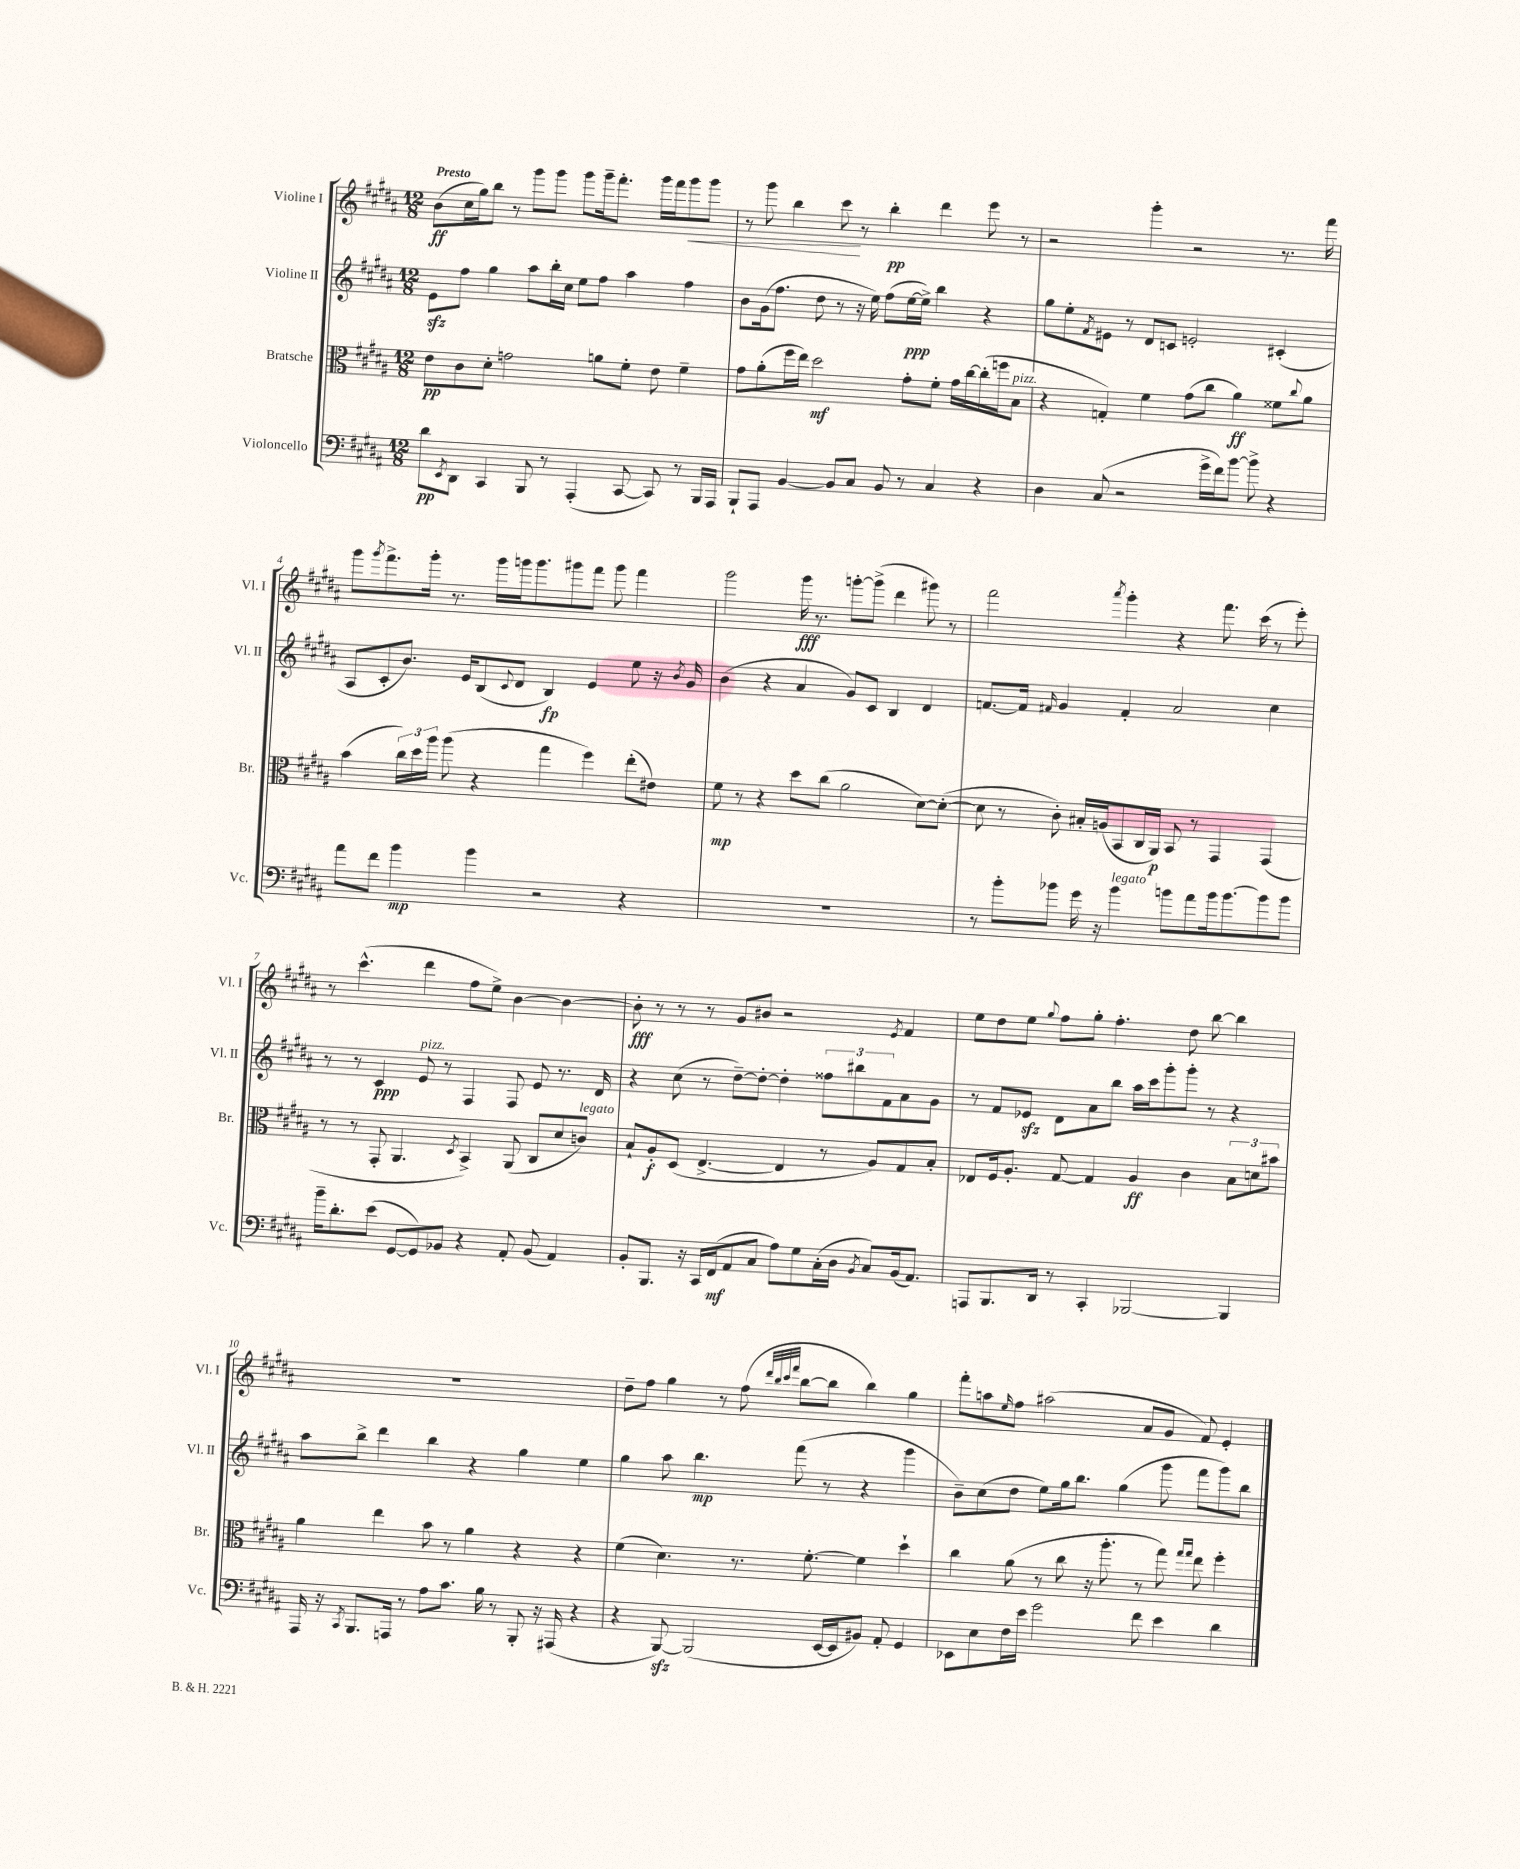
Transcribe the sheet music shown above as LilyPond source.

<<
\new StaffGroup <<
\new Staff = "s0" \with { instrumentName = "Violine I" shortInstrumentName = "Vl. I" } {
    \clef treble \key b \major \numericTimeSignature \time 12/8 \tempo "Presto"
    b'8\ff( cis''16 gis''16) b''8 r8 gis'''8 gis'''8 gis'''8 gis'''16-- fis'''8.-. gis'''16 fis'''16 gis'''8\< gis'''8 |
    r8 gis'''8 b''4 cis'''8\! r8 b''4-.\pp dis'''4 e'''8 r8 |
    r2 gis'''4-. r2 r8. fis'''16 |
    gis'''8 \acciaccatura { gis'''8 } fis'''8.-> gis'''16-. r8. gis'''16 g'''16 g'''8. gis'''8 fis'''8 gis'''8 fis'''4 |
    gis'''2 gis'''16\fff r8. g'''8~-. g'''8->( dis'''4 gis'''8) r8 |
    fis'''2 \acciaccatura { ais'''8 } gis'''4-. r4 fis'''8. cis'''16( r8 e'''8-.) |
    r8 cis'''4.-^( dis'''4 fis''8 e''8->) b'4~ b'4~ |
    b'8-.\fff r8 r8 r8 gis'8 bis'8 r2 \acciaccatura { e'8 } fis'4 |
    e''8 dis''8 e''8 \appoggiatura { gis''8 } fis''8 gis''8-. fis''4.-. dis''8 b''8~ b''4 |
    R1. |
    dis''8-- fis''8 gis''4 r8 fis''8( \grace { dis'''32 b''32 cis'''32 fis'''32 } b''8~ b''8 b''4) gis''4 |
    fis'''8-. a''8 \grace { e''16 } fis''8 ais''2( ais'8 gis'8 fis'8) e'4-. \bar "|." |
}
\new Staff = "s1" \with { instrumentName = "Violine II" shortInstrumentName = "Vl. II" } {
    \clef treble \key b \major \numericTimeSignature \time 12/8
    e'8\sfz fis''8 gis''4 ais''8 b''16-. cis''16 e''8 fis''8 ais''4 fis''4 |
    b'8 gis'16( fis''8. dis''8 r8 r16 e''16) fis''8( e''16~\ppp e''16->) b''4 r4 |
    gis''8 e''8-. \acciaccatura { fis'8 } eis'8 r8 dis'8 c'8 e'2-. cis'4-.( |
    ais8 cis'8-. b'8.) e'16 b8( \appoggiatura { cis'8 } dis'8 b4\fp) e'4 e''8 r16 \acciaccatura { b'8 } gis'16 |
    b'4( r4 ais'4 gis'8) cis'8 b4 dis'4 |
    f'8.~ f'16 \grace { fis'16 } gis'4 fis'4-. ais'2 cis''4 |
    r8 r8 cis'4\ppp e'8^\markup { \italic "pizz." } r8 fis4 fis8 e'8 r8. dis'16 |
    r4 cis''8( r8 dis''8~--) dis''8~-. dis''4-. \tuplet 3/2 { fisis''8 bis''8 fis'8 } ais'8 gis'8 |
    r8 fis'8 ees'8\sfz dis'8 ais'8 b''8 ais''16 cis'''16 gis'''8-. gis'''8-. r8 r4 |
    ais''8 b''8-> dis'''4 b''4 r4 gis''4 e''4 |
    gis''4 ais''8 b''4.\mp fis'''8( r8 r4 gis'''4 |
    b'8--) cis''8( dis''8 e''8) gis''16 b''8. gis''4( gis'''8 fis'''8 gis'''8) b''8 \bar "|." |
}
\new Staff = "s2" \with { instrumentName = "Bratsche" shortInstrumentName = "Br." } {
    \clef alto \key b \major \numericTimeSignature \time 12/8
    e'8\pp cis'8 dis'8-. g'2 a'8 fis'8-. e'8 fis'4-- |
    gis'8 ais'8-.( fis''16 e''16) dis''2\mf gis'8-. fis'8-. gis'16 cis''16~ cis''16-.( f''16 b8^\markup { \italic "pizz." } |
    r4 g4-.) fis'4 gis'8( cis''8 ais'4\ff) fisis'8 \appoggiatura { cis''8 } ais'8 |
    b'4( \tuplet 3/2 { cis''16) dis''16 ais''16 } ais''8( r4 gis''4 fis''4) e''8-.( eis'8) |
    fis'8\mp r8 r4 dis''8 cis''8( ais'2 dis'8~) dis'8~-.( |
    dis'8 r8 cis'8-.) bis16-. a16( b,8 cis16 ais,16\p) b,8 r8 gis,4 gis,4( |
    r8 r8 gis,8-. ais,4. \acciaccatura { dis8 } b,4->) ais,8( cis8 dis'8 c'8^\markup { \italic "legato" }) |
    b8-! ais8-.\f dis8( e4.~-> e4 r8 ais8) gis8 b8-. |
    ees8 fis16 ais8.-. gis8~ gis4 ais4\ff cis'4 \tuplet 3/2 { b8 d'8 bis'8 } |
    ais'4 e''4 b'8 r8 ais'4 r4 r4 |
    fis'4( dis'4.) r8. fis'8.~-. fis'4 dis''4-! |
    cis''4 ais'8( r8 cis''8 r16 ais''8.-. r8 gis''8) \grace { gis''16 gis''16 } e''8 fis''4-. \bar "|." |
}
\new Staff = "s3" \with { instrumentName = "Violoncello" shortInstrumentName = "Vc." } {
    \clef bass \key b \major \numericTimeSignature \time 12/8
    dis'8\pp \acciaccatura { e,8 } dis,8 cis,4 b,,8 r8 ais,,4-.( cis,8~ cis,8) r8 b,,16 ais,,16 |
    b,,8-! ais,,8 b,4~ b,8 cis8 b,8 r8 cis4 r4 |
    dis4 cis8( r2 gis'16-> fis'16) b'8~ b'8-> r4 |
    ais'8 fis'8 b'4\mp b'4 r2 r4 |
    R1. |
    r8 b'8-. bes'8 gis'16 r16 bes'4^\markup { \italic "legato" } b'8 ais'8 b'16 b'8.~ b'8 b'8 |
    b'16-- dis'8.-. e'8( gis,8~ gis,8) bes,8 r4 ais,8-. bes,8( ais,4) |
    b,8-. b,,8. r16 cis,16 fis,16\mf( ais,8 cis8 ais8) gis8 cis16-.( dis16 \acciaccatura { b,8 } cis8) b,16( ais,8.) |
    a,,8 b,,8. dis,16 r8 cis,4-. bes,,2~ bes,,4 |
    ais,,16 r16 \acciaccatura { cis,8 } b,,8. a,,16 r8 ais8 cis'8. b16 r8 b,,8-. r16 ais,,16( r4 |
    r4 b,,8~\sfz) b,,2( e,16~ e,16 bis,8) ais,8-. gis,4 |
    ees,8 e8 fis16 e'16 gis'2 fis'8 e'4 dis'4 \bar "|." |
}
>>
>>
